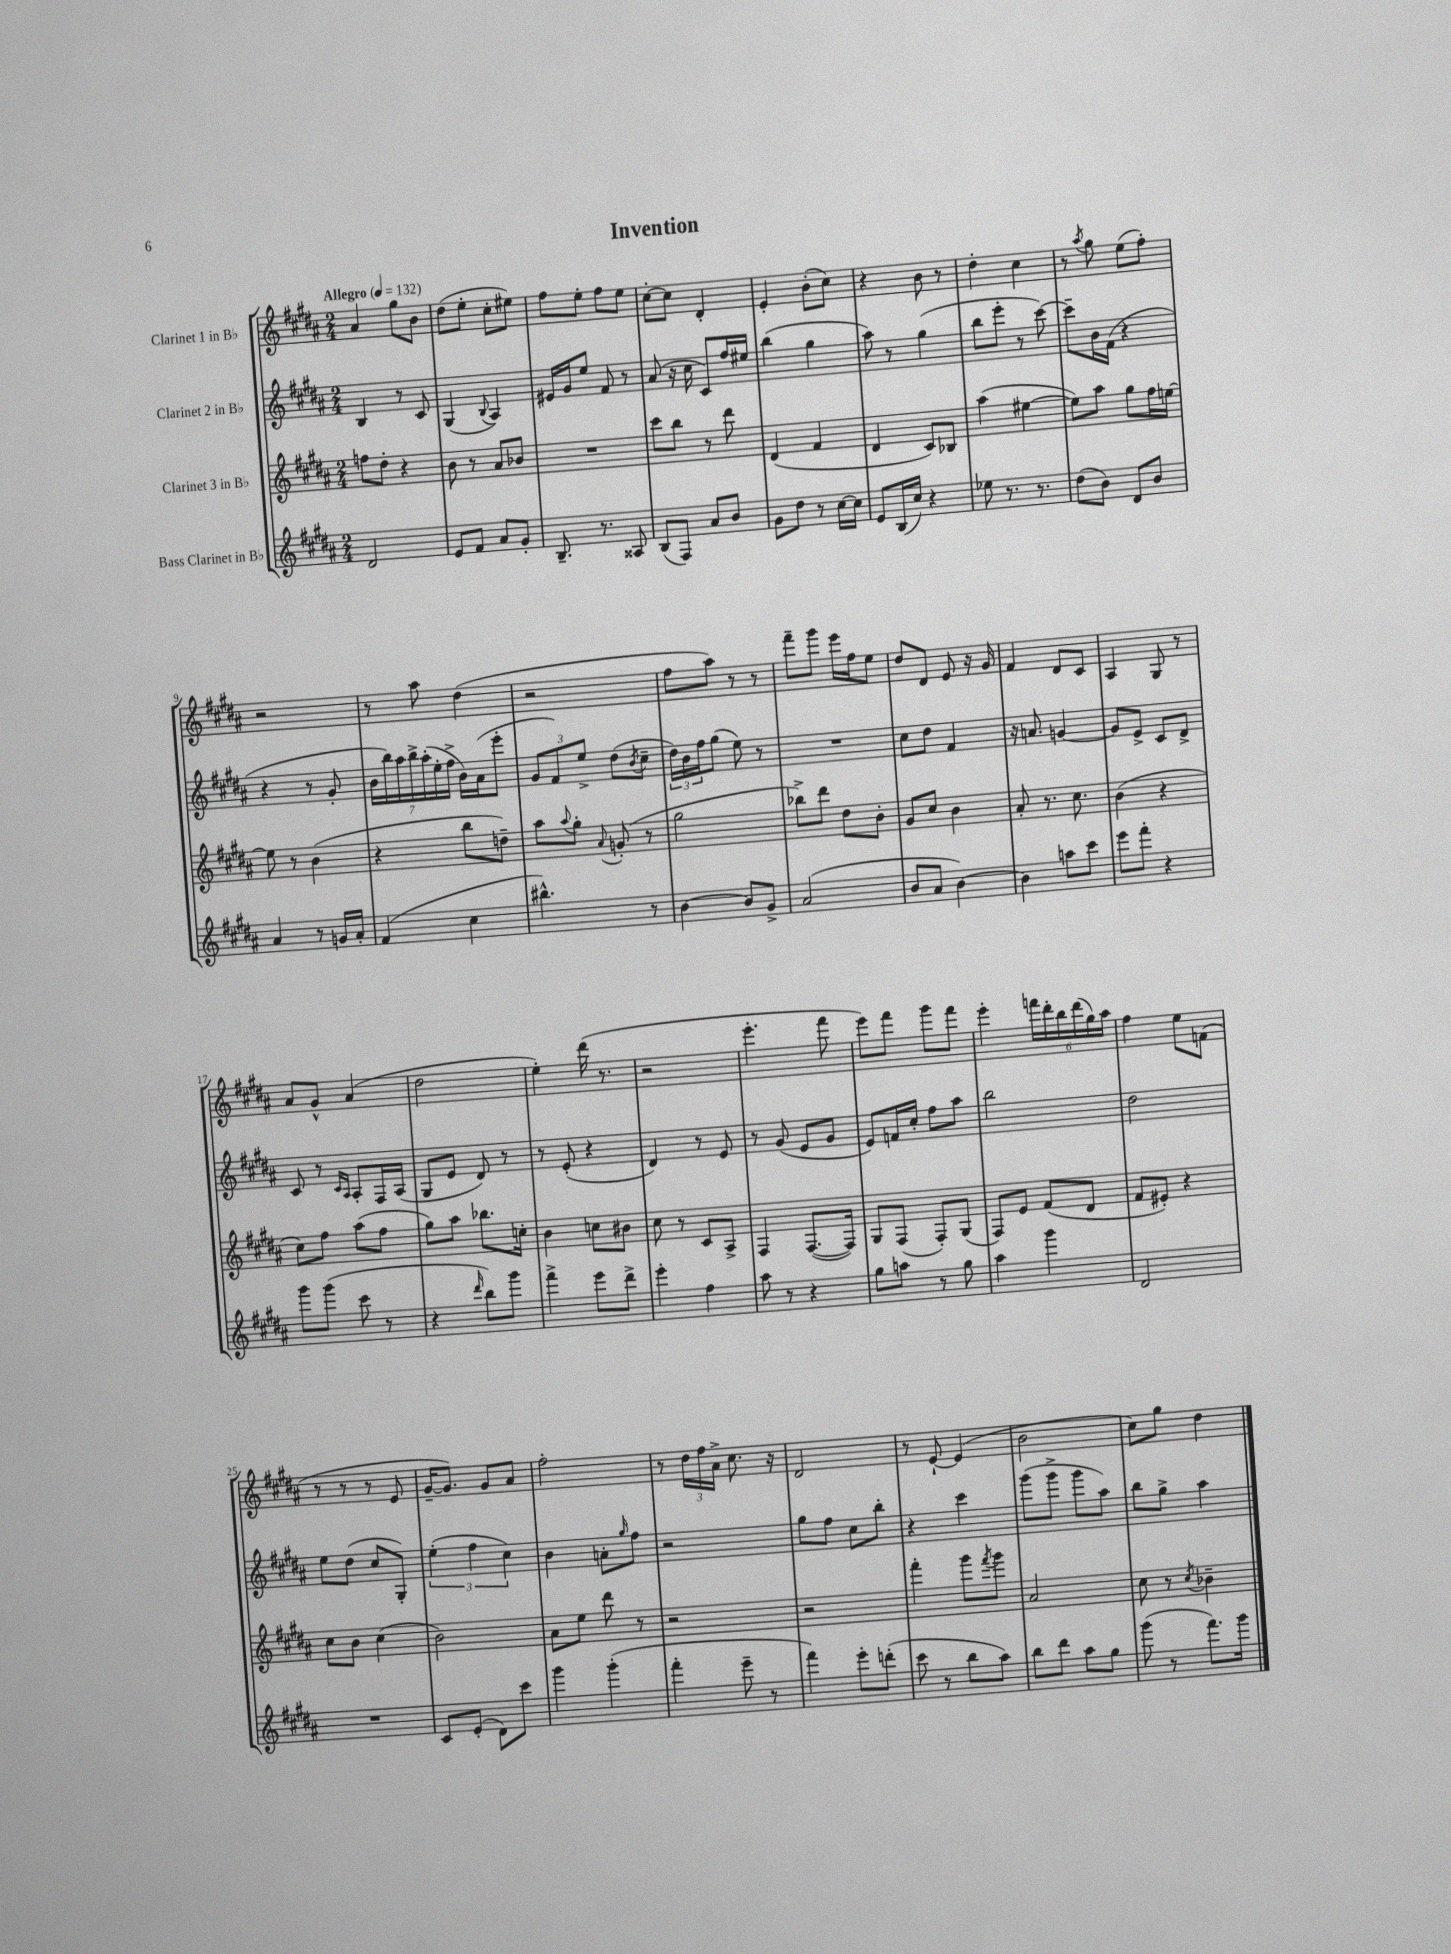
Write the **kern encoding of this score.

**kern	**kern	**kern	**kern
*staff4	*staff3	*staff2	*staff1
*clefG2	*clefG2	*clefG2	*clefG2
*k[f#c#g#d#a#]	*k[f#c#g#d#a#]	*k[f#c#g#d#a#]	*k[f#c#g#d#a#]
*M2/4	*M2/4	*M2/4	*M2/4
*MM132	*MM132	*MM132	*MM132
2d#	8ff	4B	4a#
.	8dd#'	.	.
.	4r	8r	8gg#
.	.	8c#	8b
=	=	=	=
8e	8b	(4G#	(8dd#
8f#	8r	.	8ee'
.	.	8qqB	.
8a#	8a#	4A#)	8cc#'
8g#'	8b-	.	8ee#)
=	=	=	=
8.B~	2r	16e#	8ff#
.	.	16g#	.
.	.	8ee	8ee'
8.r	.	.	.
.	.	8f#	8ff#
8A##	.	8r	8ee
=	=	=	=
(8B	8ccc#	(8a#	[8cc#'
8F#)	8bb	16r	8cc#]
.	.	16cc#	.
8a#	8r	8c#)	4d#'
8b	8ddd#	16ff#	.
.	.	16ee#	.
=	=	=	=
8g#	(4d#	(4bb	4e'
8dd#	.	.	.
8r	4f#	4gg#	(8b'
[16cc#	.	.	8cc#)
16cc#]	.	.	.
=	=	=	=
8e	4d#	8aa#)	4r
(16B	.	8r	.
16cc#)	.	.	.
4r	8c#)	(4gg#	8b
.	8B-	.	8r
=	=	=	=
8ee-	(4aa#	8bb	4dd#'
8.r	.	8eee'	.
.	[4ee#	8r	4cc#
8.r	.	.	.
.	.	[8ccc#)	.
=	=	=	=
(8dd#	8ee#])	8ccc#~]	8r
.	.	.	8qaa#
8b)	8aa#	16b	8gg#
.	.	(16f#	.
8d#	8gg#	4r	(8ee
8b	16ff#	.	8ff#')
.	[16ee	.	.
=	=	=	=
4a#	8ee]	4r	2r
.	8r	.	.
8r	(4b	8r	.
16g	.	8g#'	.
16a#'	.	.	.
=	=	=	=
(4f#	4r	28b	8r
.	.	28bb)	.
.	.	28aa#	.
.	.	28bb^	.
.	.	.	8aa#
.	.	(28aa#'	.
.	.	28ee'	.
.	.	28ff#^	.
4cc#	8bb	16b)	(4dd#
.	.	(16a#	.
.	8dd~)	8eee'	.
=	=	=	=
4.bb#^^)	8aa#	12g#	2r
.	.	12f#)	.
.	8qqaa#	.	.
.	8gg#'	.	.
.	.	12ee^	.
.	8qqa#	.	.
.	(8g'	(8dd#	.
.	.	8qb	.
8r	8r	8cc#~	.
=	=	=	=
[4b	2gg#	24dd#)	8ff#
.	.	24b	.
.	.	24ff#	.
.	.	(8gg#	8aa#)
8b]	.	8ee)	8r
8g#^	.	8r	8r
=	=	=	=
(2a#	8bb-^)	2r	8fff#~
.	8ddd#	.	8ggg#
.	8dd#	.	16eee
.	.	.	16ff#
.	8b'	.	8ee
=	=	=	=
8b	8g#	8cc#	8dd#
8a#	8cc#	8dd#	8d#
[4b)	4b	4f#	8e
.	.	.	16r
.	.	.	16g#
=	=	=	=
4b]	8a#'	16r	4f#
.	.	8.a	.
.	8.r	.	.
8aa	.	[4g	8d#
.	8.cc#	.	.
8ccc#	.	.	8c#
=	=	=	=
8eee	(4b	8g]	4A#
8fff#'	.	8e^	.
4r	4r	8c#	8G#
.	.	8d#^	8r
=	=	=	=
8ggg#	8cc#)	8c#	8a#
(8ggg#	8ff#	8r	8g#^^
.	.	16qqc#	.
.	.	16qqA#	.
8ccc#	(8aa#	8A#'	(4a#
8r	8ff#	16F#	.
.	.	(16A#	.
=	=	=	=
4r	8gg#)	8G#	2dd#
.	8aa#	8e	.
16qqddd#	.	.	.
8bb)	8.bb-	8d#)	.
8ggg#	.	8r	.
.	16cc'	.	.
=	=	=	=
4fff#^	4b	8r	4ee')
.	.	(8e'	.
8eee	8cc	4r	(16ddd#
.	.	.	8.r
8ddd#^	8b#	.	.
=	=	=	=
4eee'	8cc#	4d#)	2r
.	8r	.	.
4ff#	8c#	8r	.
.	8A#^	8e	.
=	=	=	=
8aa#	4F#	8r	4.eee'
8r	.	(8g#	.
4r	([8.F#	8e	.
.	.	8g#	8fff#
.	16F#])	.	.
=	=	=	=
8gg#	8G#	8e)	8eee)
8aa	(8F#	16f	8fff#
.	.	16cc#'	.
8r	8F#')	8ff#	8ggg#
8gg#	(8G#	8aa#	8fff#
=	=	=	=
4aa#	8F#)	2bb	4eee'
.	8e	.	.
4ggg#	(8f#	.	24fff
.	.	.	24ddd#'
.	.	.	24bb
.	8d#	.	(24ddd#
.	.	.	24gg#)
.	.	.	24aa#
=	=	=	=
2d#	8f#	2dd#	4ff#
.	8e#')	.	.
.	4r	.	8ee
.	.	.	(8f
=	=	=	=
2r	8cc#	8ee	8r
.	8b	(8dd#	8r
.	(4cc#	8cc#	8r
.	.	8G#')	8e
=	=	=	=
8c#	2b)	(6ee'	[16g#~
.	.	.	8.g#])
(8e'	.	.	.
.	.	6ff#	.
8d#)	.	.	8g#
.	.	6cc#)	.
8ccc#	.	.	8a#
=	=	=	=
4ggg#	8a#	4b	2ff#'
.	8ee	.	.
(4ggg#'	8ddd#	8a'	.
.	.	16qqgg#	.
.	8r	8ff#	.
=	=	=	=
4fff#'	2r	2r	8r
.	.	.	24dd#
.	.	.	24ff#
.	.	.	24a#^
8eee~	.	.	8.cc#
8r	.	.	.
.	.	.	16r
=	=	=	=
4fff#)	2r	8gg#	2d#
.	.	8ff#	.
8eee'	.	8cc#	.
(8ddd'	.	8bb'	.
=	=	=	=
8ccc#	4fff#'	4r	8r
8r	.	.	[8e`
8bb	8ggg#	4ccc#	(4e]
.	8qfff#	.	.
8aa#)	8ggg#	.	.
=	=	=	=
8bb	2a#	(8ggg#	2b
8ddd#	.	8ggg#^	.
8aa#	.	8ggg#	.
8gg#	.	8aa#)	.
=	=	=	=
(8ggg#	8cc#	8bb	8cc#)
8r	8r	8gg#^	8gg#
.	8qcc#	.	.
8.fff#)	4b-~	4aa#	4dd#
16ggg#	.	.	.
==	==	==	==
*-	*-	*-	*-
